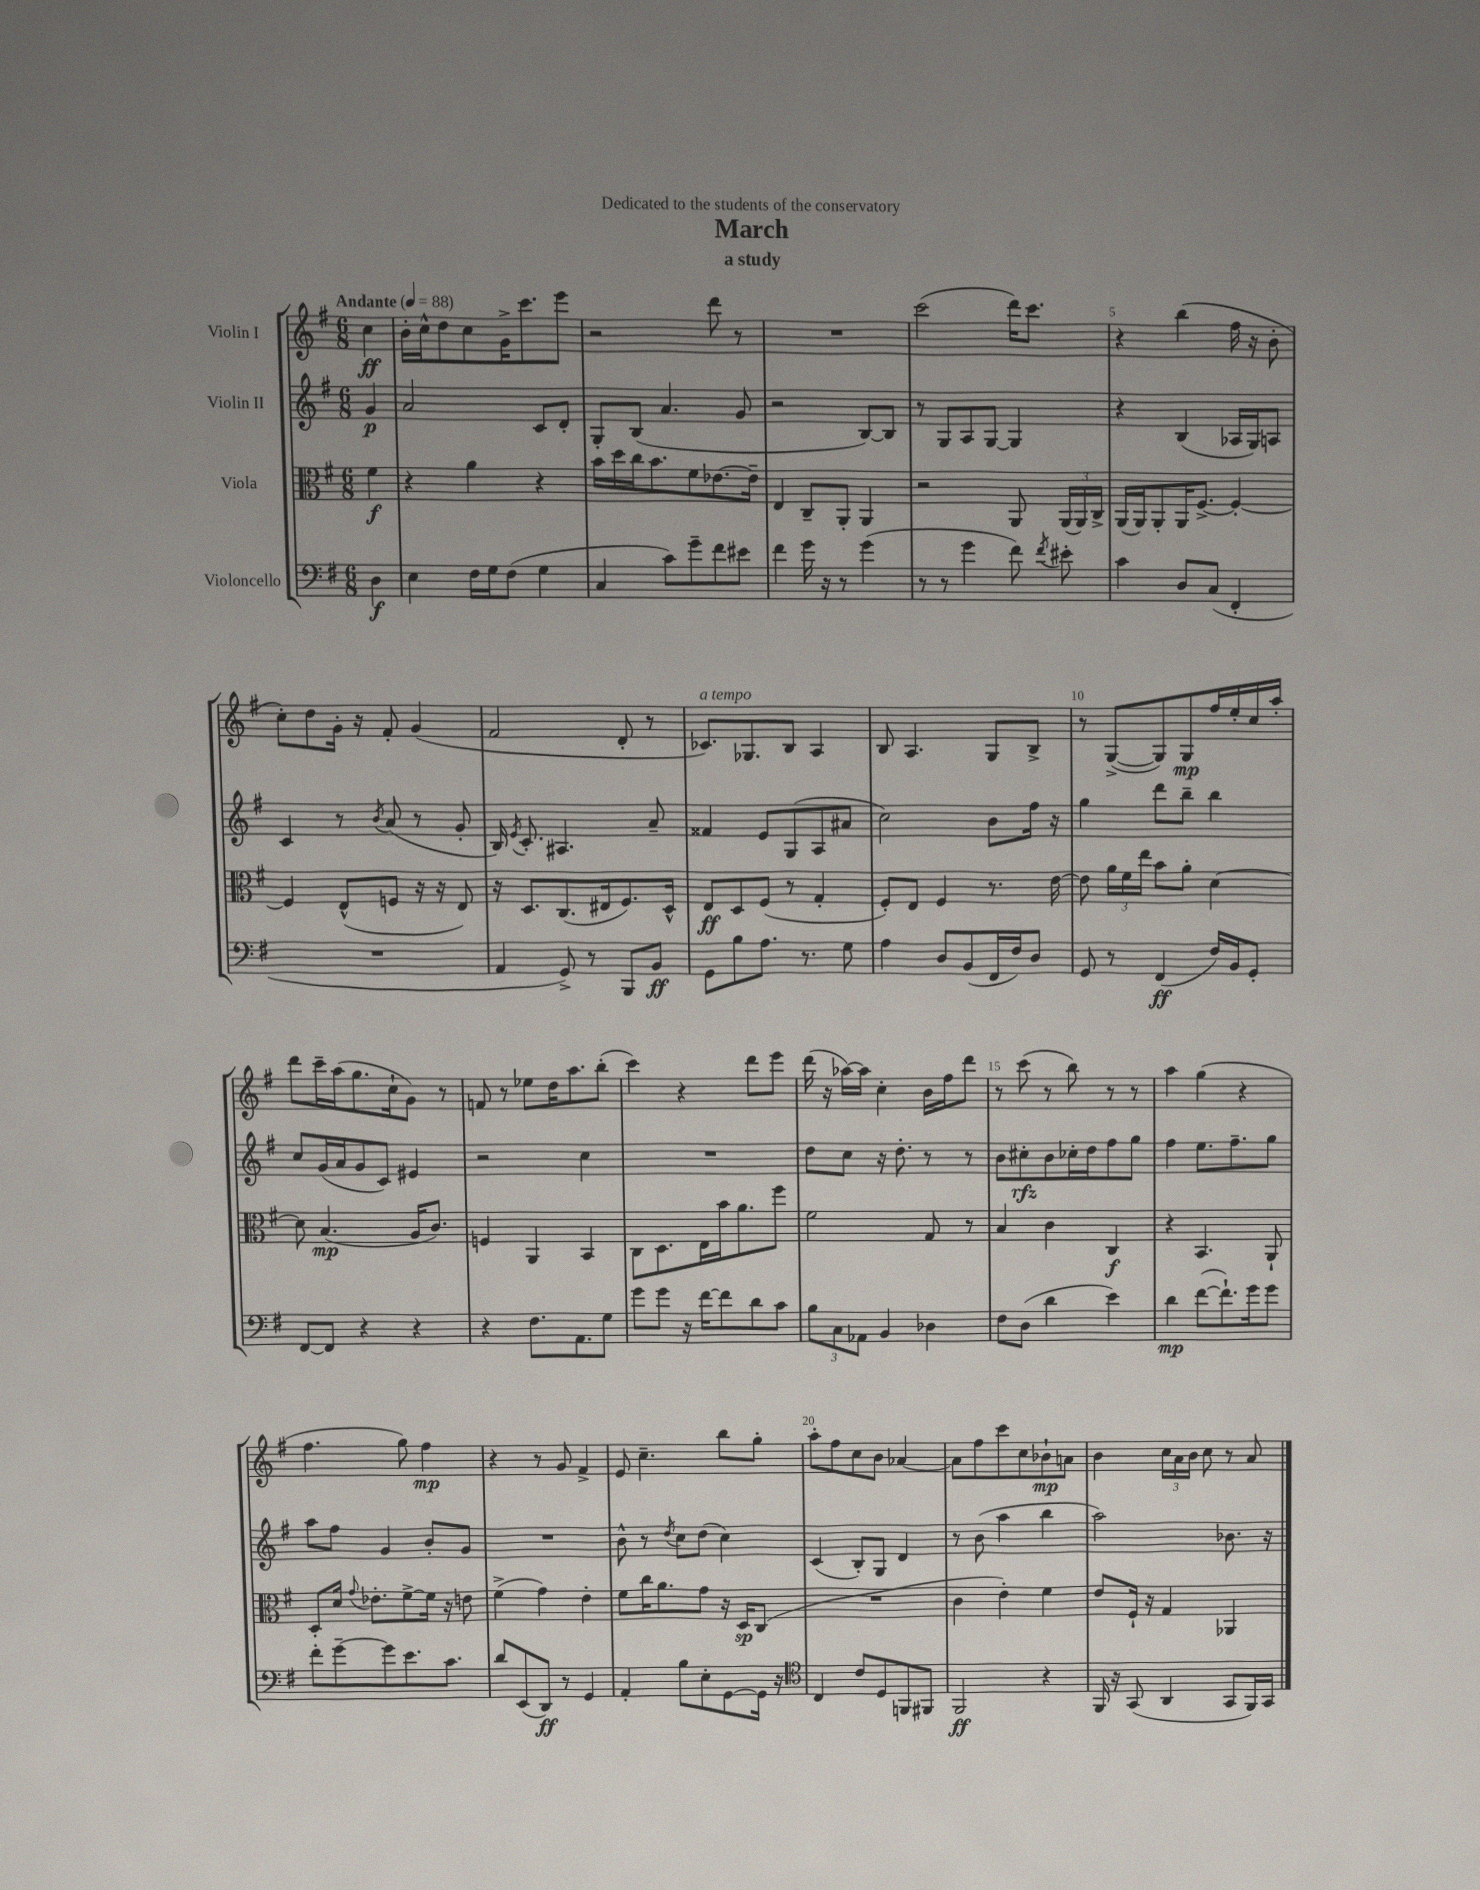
\header { title = "March" subtitle = "a study" dedication = "Dedicated to the students of the conservatory" }
<<
\new StaffGroup <<
\new Staff = "s0" \with { instrumentName = "Violin I" } {
    \clef treble \key g \major \numericTimeSignature \time 6/8 \partial 4 \tempo "Andante" 4 = 88
    \autoBeamOff c''4\ff |
    b'16[-. c''16-^ d''8 c''8 g'16-> c'''8. e'''8] |
    r2 d'''8 r8 |
    R2. |
    c'''2( d'''16[) c'''8.] |
    r4 b''4( fis''16 r16 b'8-. |
    c''8[-.) d''8 g'16]-. r16 fis'8-. g'4( |
    fis'2 d'8-. r8 |
    ces'8.[^\markup { \italic "a tempo" }) ges8. b8] a4 |
    b8 a4. g8[ b8]-> |
    r8 g8[~->( g8) g8\mp fis''16 e''16-. c''16 a''16]-. |
    d'''8[ c'''16-- a''16( g''8. c''16-! g'8]) r8 |
    f'8 r8 ees''8[ d''16 a''8. b''8]-.( |
    c'''4) r4 d'''8[ e'''8] |
    d'''16( r16 aes''16[~) aes''16] c''4-. b'16[ fis''16 d'''8] |
    r8 c'''8( r8 b''8) r8 r8 |
    a''4 g''4( r4 |
    fis''4. g''8) fis''4\mp |
    r4 r8 g'8 fis'4-> |
    e'8 c''4.-- b''8[ g''8]-. |
    a''8[-. fis''8 c''8 b'8] aes'4~ |
    aes'8[ fis''8 c'''8 c''8 bes'8-!\mp a'8] |
    b'4 \tuplet 3/2 { c''16[ a'16 b'16] } c''8 r8 a'8 \bar "|." |
}
\new Staff = "s1" \with { instrumentName = "Violin II" } {
    \clef treble \key g \major \numericTimeSignature \time 6/8 \partial 4
    \autoBeamOff g'4\p |
    a'2 c'8[ d'8]-. |
    g8[-. b8]( a'4. g'8 |
    r2 b8[~) b8] |
    r8 g8[ a8 g8]~ g4 |
    r4 b4( aes16[ g16) a8] |
    c'4 r8 \acciaccatura { b'8 } a'8( r8 g'8-. |
    b16) \acciaccatura { e'8 } c'8.-. ais4. a'8-- |
    fisis'4 e'8[ g8( a8 ais'8] |
    c''2) b'8[ fis''16] r16 |
    g''4 d'''8[ b''8]-- b''4 |
    c''8[ g'16( a'16 g'8 c'8]) eis'4 |
    r2 c''4 |
    R2. |
    d''8[ c''8] r16 d''8.-. r8 r8 |
    b'8[ cis''8-.\rfz b'8 ces''16-. d''16 fis''8 g''8] |
    fis''4 e''8.[ fis''8.-- g''8] |
    a''8[ fis''8] g'4 b'8[-. g'8] |
    R2. |
    b'8-^ r8 \acciaccatura { d''8 } c''8[ d''8]( c''4) |
    c'4( b8[-.) g8] d'4 |
    r8 b'8( a''4 b''4 |
    a''2) bes'8. r16 \bar "|." |
}
\new Staff = "s2" \with { instrumentName = "Viola" } {
    \clef alto \key g \major \numericTimeSignature \time 6/8 \partial 4
    \autoBeamOff fis'4\f |
    r4 a'4 r4 |
    b'16[ d''16 c''16 b'8. fis'8 ees'8.~ ees'16]-- |
    e4 c8[-- a,8]-. a,4 |
    r2 a,8 \tuplet 3/2 { a,16[( a,16) c16]-> } |
    a,16[( a,16) a,8-. a,16 fis8.]~-> fis4~-. |
    fis4 e8[-^( f8] r16 r16 e8) |
    r16 d8.[ c8.( eis16 fis8.) d16]-^ |
    e8[\ff d8 fis8]( r8 g4-. |
    fis8[-.) e8] fis4 r8. e'16~ |
    e'8 \tuplet 3/2 { a'16[ fis'16 e''16] } b'8[ a'8]-. d'4~ |
    d'8 b4.\mp( a16[ c'8.]) |
    f4 a,4 b,4 |
    c8[ d8. e16 b'16 a'8. fis''8] |
    fis'2 g8 r8 |
    b4 c'4 c4\f |
    r4 b,4. a,8-! |
    d8[-. d'16] \appoggiatura { g'8 } ees'8.[-. fis'8~-> fis'16] r16 e'8 |
    fis'4->( g'4) e'4-. |
    fis'8[ c''16 a'8. g'8] r16 d16[\sp c8]( |
    R2. |
    c'4 e'4-.) fis'4 |
    e'8[ fis16]-! r16 g4 aes,4 \bar "|." |
}
\new Staff = "s3" \with { instrumentName = "Violoncello" } {
    \clef bass \key g \major \numericTimeSignature \time 6/8 \partial 4
    \autoBeamOff d4\f |
    e4 fis16[ g16 fis8]( g4 |
    c4 c'8[) g'8-- fis'8 eis'8] |
    fis'4 g'16 r16 r8 g'4( |
    r8 r8 g'4 fis'8) \acciaccatura { fis'8 } eis'8-. |
    c'4 d8[ c8]( fis,4-. |
    R2. |
    a,4 g,8->) r8 b,,8[ b,8]\ff |
    g,8[ b8 a8.] r8. g8 |
    a4 d8[ b,8( fis,16 fis16) d8] |
    g,8 r8 fis,4\ff( fis16[) b,16 g,8]-. |
    fis,8[~ fis,8] r4 r4 |
    r4 fis8.[ a,8. g8] |
    g'8[ g'8] r16 fis'16[~ fis'8 d'8 c'8] |
    \tuplet 3/2 { b8[ c8 aes,8] } b,4 des4 |
    fis8[ d8]( d'4 e'4) |
    d'4\mp fis'8[~( fis'8.-!) g'16 g'8] |
    fis'8[-. g'8~-- g'8 e'8. c'8.] |
    d'8[ e,8( d,8]\ff) r8 g,4 |
    a,4-. b8[ e8-. g,8~ g,16] r16 |
    \clef tenor c4 c'8[ d8 f,8 fis,8] |
    fis,2\ff r4 |
    fis,16 r16 g,8( a,4 g,8[ fis,16) g,16] \bar "|." |
}
>>
>>
\layout { \context { \Score \override BarNumber.break-visibility = ##(#f #t #t) barNumberVisibility = #(every-nth-bar-number-visible 5) } }
